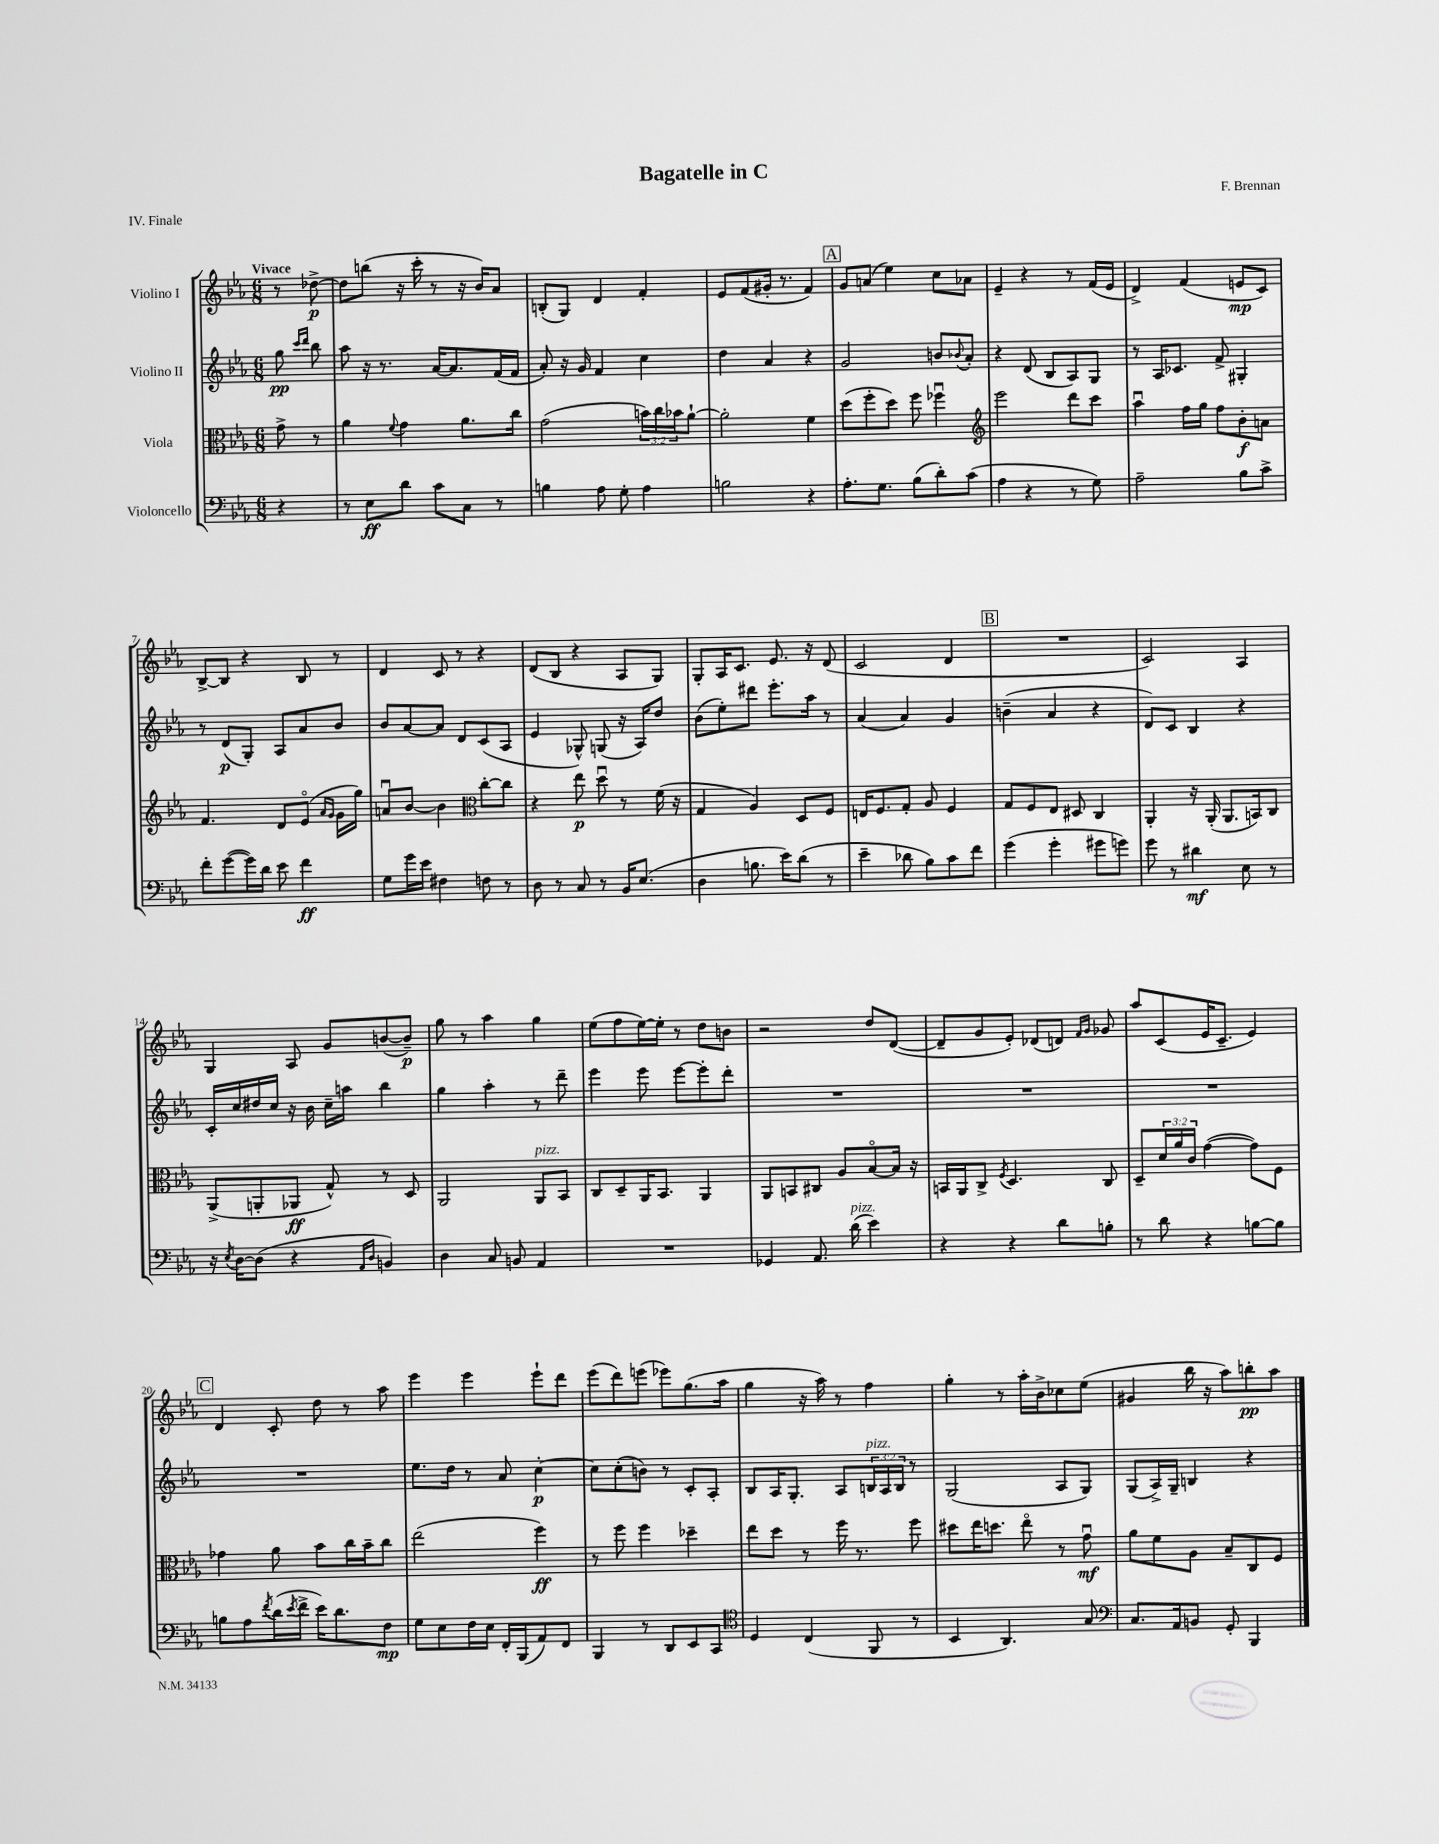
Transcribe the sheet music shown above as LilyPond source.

\header { title = "Bagatelle in C" composer = "F. Brennan" piece = "IV. Finale" }
<<
\new StaffGroup <<
\new Staff = "s0" \with { instrumentName = "Violino I" } {
    \clef treble \key ees \major \numericTimeSignature \time 6/8 \partial 4 \tempo "Vivace"
    r8 des''8~->\p |
    des''8 b''8( r16 c'''16-. r8 r16 bes'16) aes'8 |
    b8-.( g8) d'4 f'4-. |
    ees'8 f'8( gis'16-. r8. f'4) |
    \mark \markup { \box "A" } g'8 a'8( ees''4) c''8 aes'8 |
    ees'4-- r4 r8 f'16( ees'16 |
    d'4->) f'4( e'8\mp c'8) |
    bes8~-> bes8 r4 bes8 r8 |
    d'4 c'8 r8 r4 |
    d'8( bes8 r4 aes8 g8) |
    g8-. aes16 c'8. ees'8. r16 d'8( |
    c'2 d'4 |
    \mark \markup { \box "B" } R2. |
    c'2) aes4 |
    g4 aes8 g'8 b'8~( b'8--\p) |
    g''8 r8 aes''4 g''4 |
    ees''8( f''8 ees''16~) ees''16-. r8 d''8 b'8 |
    r2 d''8 d'8~( |
    d'8-- g'8 ees'8-.) des'8( d'8) \grace { f'16 g'16 } ges'8 |
    aes''8 c'8( ees'16 c'8.-- ees'4) |
    \mark \markup { \box "C" } d'4 c'8-. d''8 r8 aes''8 |
    ees'''4 ees'''4 ees'''8-! d'''8 |
    ees'''8( d'''8) e'''8( ees'''8) g''8.( aes''16 |
    g''4 r16 aes''16) r8 f''4 |
    g''4-. r8 aes''16-. bes'16-> ces''8 ees''8( |
    gis'4 bes''16 r16 aes''8) b''8-.\pp aes''8 \bar "|." |
}
\new Staff = "s1" \with { instrumentName = "Violino II" } {
    \clef treble \key ees \major \numericTimeSignature \time 6/8 \override Staff.TupletNumber.text = #tuplet-number::calc-fraction-text \partial 4
    g''8\pp \grace { c'''16 d'''16 } bes''8 |
    aes''8 r16 r8. aes'16~ aes'8. f'16( f'16 |
    aes'8-.) r16 g'16 f'4 c''4 |
    d''4 aes'4 r4 |
    \mark \markup { \box "A" } g'2 b'8 \appoggiatura { bes'8 } aes'8-. |
    r4 d'8( bes8 aes8) g8 |
    r8 aes16 ces'8. f'8-> gis4-. |
    r8 d'8\p( g8-.) aes8 aes'8 bes'8 |
    bes'8 aes'8~ aes'8 d'8 c'8( aes8 |
    ees'4 ges8-^) g8( r16 aes16) d''8 |
    bes'8( ees''8-.) dis'''8 ees'''8.-. aes''16 r8 |
    aes'4( aes'4) g'4 |
    \mark \markup { \box "B" } b'4--( aes'4 r4 |
    d'8) c'8 bes4 r4 |
    c'16-. c''16 dis''16 c''16 r16 bes'16 c''16-- a''16 bes''4 |
    g''4 aes''4-. r8 d'''8-- |
    ees'''4 ees'''8 ees'''8~ ees'''8-. d'''8-. |
    R2. |
    R2. |
    R2. |
    \mark \markup { \box "C" } R2. |
    ees''8. d''16 r8 aes'8 c''4~-.\p |
    c''8 c''8-.( b'8) r8 c'8-. aes8-. |
    bes8 aes16 g8.-. aes8 \tuplet 3/2 { b16^\markup { \italic "pizz." } aes16 b16 } r8 |
    g2( aes8 g8) |
    g8( aes16->) g16-- b4 r4 \bar "|." |
}
\new Staff = "s2" \with { instrumentName = "Viola" } {
    \clef alto \key ees \major \numericTimeSignature \time 6/8 \override Staff.TupletNumber.text = #tuplet-number::calc-fraction-text \partial 4
    g'8-> r8 |
    aes'4 \appoggiatura { f'8 } g'4 aes'8. c''16 |
    g'2( \tuplet 3/2 { b'16) c''16 bes'16 } aes'8~-! |
    aes'2-. f'4 |
    \mark \markup { \box "A" } d''8( f''8-. d''8) f''8 fes''4\downbow |
    \clef treble ees'''2 d'''8 c'''8 |
    aes''4\downbow f''16 g''16 f''8 bes'8-.\f a'8 |
    f'4. d'8 ees'8\flageolet( \grace { aes'16 g'16 } g'16 g''16) |
    a'8\downbow bes'8~ bes'4 \clef alto c''8~-. c''8 |
    r4 ees''8\p d''8\downbow r8 f'16( r16 |
    g4 aes4) d8 f8 |
    e16 f8. g8-. aes8 f4 |
    \mark \markup { \box "B" } g8 f8 ees8 dis8 c4 |
    aes,4-. r16 aes,16-.( aes,8. b,16) c8 |
    aes,8->( a,8-. aes,8\ff g8-^) r8 d8 |
    aes,2 aes,8^\markup { \italic "pizz." } bes,8 |
    c8 d8-- aes,16 bes,8. aes,4 |
    aes,8 b,8 cis8 aes8 bes8~\flageolet bes16 r16 |
    b,16 aes,16 c8-> \acciaccatura { f8 } d4. c8 |
    d8-- \tuplet 3/2 { d'16 aes'16 c'16 } g'4~( g'8) f8 |
    \mark \markup { \box "C" } ges'4 aes'8 bes'8 c''16 bes'16-- c''8 |
    ees''2( f''4\ff) |
    r8 f''8 f''4 des''4-- |
    ees''8 d''8 r8 f''16 r8. f''8 |
    dis''8 ees''16 d''8. ees''8\flageolet r8 g'8\downbow\mf |
    aes'8 f'8 aes8 bes8-- c8 f8 \bar "|." |
}
\new Staff = "s3" \with { instrumentName = "Violoncello" } {
    \clef bass \key ees \major \numericTimeSignature \time 6/8 \partial 4
    r4 |
    r8 ees8\ff d'8 c'8 c8 r8 |
    b4 aes8 g8-. aes4 |
    b2 r4 |
    \mark \markup { \box "A" } aes8.-. g8. bes8( d'8-.) c'8( |
    aes4 r4 r8 g8) |
    aes2-- bes8 c'8-> |
    f'8-. g'8~( g'16) d'16 ees'8 f'4\ff |
    g8 g'16 ees'16 fis4 f8 r8 |
    d8 r8 c8 r8 bes,16 ees8.( |
    d4 b8. ees'16) d'8( r8 |
    ees'4-- des'8 bes8) c'8 f'8 |
    \mark \markup { \box "B" } g'4( g'4-. gis'8 g'8) |
    g'8 r8 dis'4\mf ees8 r8 |
    r16 \acciaccatura { ees8 } d16~ d8( r4 \grace { aes,16 d16 } b,4) |
    d4 c8 b,8 aes,4 |
    R2. |
    ges,4 aes,8. d'16^\markup { \italic "pizz." }( ees'4) |
    r4 r4 d'8 b8-. |
    r8 d'8 r4 b8~ b8 |
    \mark \markup { \box "C" } b8 aes8 \acciaccatura { f'8 } d'16( \acciaccatura { ees'8 } f'16-> ees'16) d'8. f8\mp |
    g8 ees8 f16 ees16 f,16-. bes,,16( aes,8) f,8 |
    bes,,4 r8 d,8 ees,8 c,8 |
    \clef tenor d4 c4( f,8 r8 |
    bes,4 aes,4.) g8 |
    \clef bass c8. aes,16 b,8 g,8-. bes,,4 \bar "|." |
}
>>
>>
